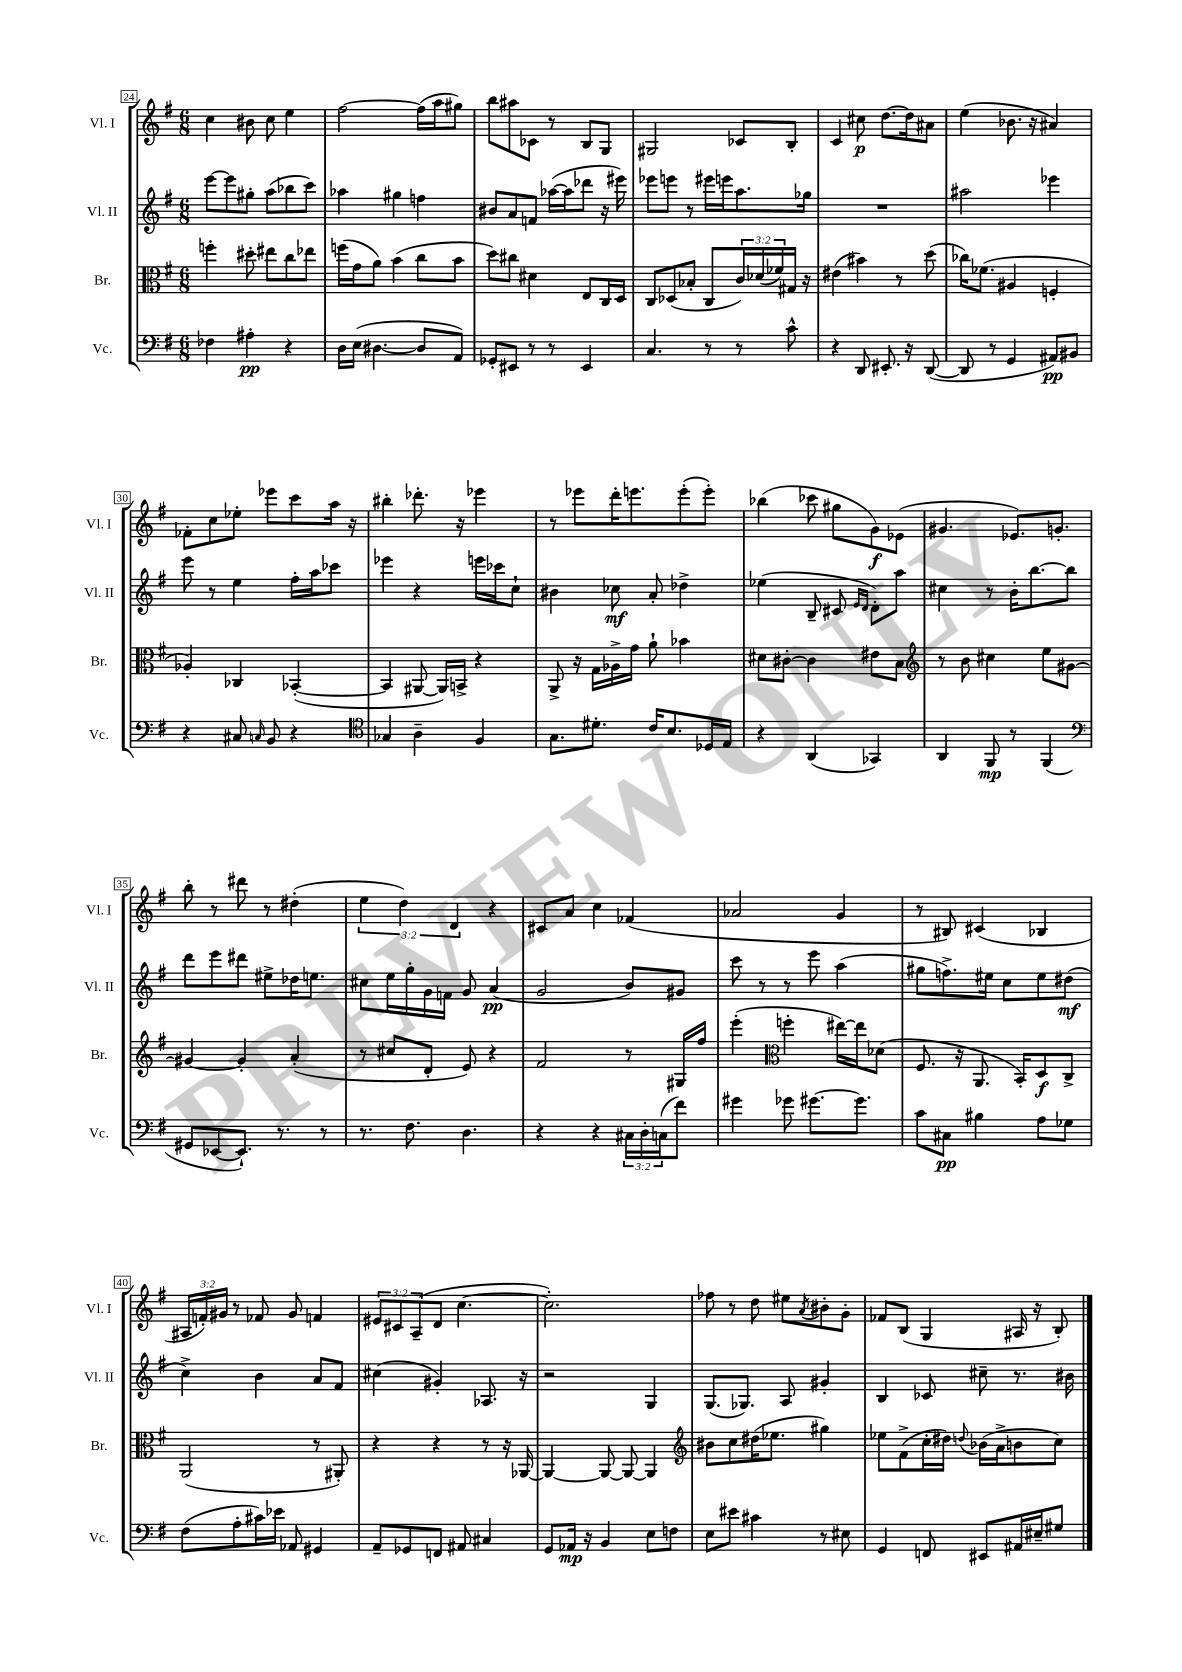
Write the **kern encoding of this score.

**kern	**kern	**kern	**kern
*staff4	*staff3	*staff2	*staff1
*clefF4	*clefC3	*clefG2	*clefG2
*k[f#]	*k[f#]	*k[f#]	*k[f#]
*M6/8	*M6/8	*M6/8	*M6/8
4F-\	4ff'\	[8eee\L	4cc\
.	.	8eee\]	.
4A#'\	8dd#'\	8gg#'\J	8b#\
.	8ee#\L	(8aa\L	8cc\
4r	8cc\	8bb-\	4ee\
.	8ee-\J	8ccc\J)	.
=	=	=	=
16D\LL	(16ff\LL	4aa-\	[2ff#\
(16E\JJ	16g\J	.	.
[4.D#\	8a\J)	.	.
.	(4b\	4gg#\	.
8D#/]L	8cc\L	4ff\	(16ff#\]LL
.	.	.	16aa\J
8AA/J)	8b\J	.	8gg#\J)
=	=	=	=
8GG-'/L	8dd\L)	8b#/L	8bb\L
8EE#/J	8cc#\J	8a/	8aa#\
8r	4d#\	8f/J	8c-\J
8r	.	([16aa-\LL	8r
.	.	16aa-\]J	.
4EE#/	8E/L	8ddd-\J	8B/L
.	16C/L	16r	8G/J
.	16D/JJ	16eee#\)	.
=	=	=	=
4.C/	8C/L	8eee-\L	2G#/
.	(8D-/	8eee\J	.
.	8B-'/J	8r	.
8r	8C/L	16eee#\LL	.
.	.	16eee\J	.
8r	24c/L)	8.aa\	8c-/L
.	(24d-/	.	.
.	24f-/)	.	.
8c^^\	16G#/JJ	.	8B'/J
.	16r	16gg-\Jk	.
=	=	=	=
4r	(4e#\	2.r	4c/
8DD/	4b#\)	.	8cc#\
8.EE#'/	.	.	[8.dd\L
.	8r	.	.
16r	.	.	16dd\]k
([8DD/	(8dd\	.	8a#\J
=	=	=	=
8DD/]	16cc-\LK)	2aa#\	(4ee\
.	(8.f-\J	.	.
8r	.	.	.
4GG/	4A#/	.	8.b-\
.	.	.	16r
8AA#/L)	4F'/	4eee-\	4a#/)
8BB#/J	.	.	.
=	=	=	=
4r	4A-'/)	8eee\	8f-'\L
.	.	8r	8cc\
8C#/	4C-/	4ee\	8ee-'\J
16qqC/	.	.	.
8BB/	.	.	8eee-\L
4r	([4BB-'/	16ff#'\LL	8ccc\
.	.	16aa\J	.
.	.	8ccc-\J	16aa\Jk
.	.	.	16r
=	=	=	=
*clefC4	*	*	*
4G-/	4BB-/]	4eee-\	4bb#'\
4A~\	[8AA#/	4r	8.ddd-'\
.	16AA#/]LL)	.	.
.	16BB^/JJ	.	16r
4F#/	4r	16eee\LL	4eee-\
.	.	16ccc-\J	.
.	.	8cc`\J	.
=	=	=	=
8.G\L	8AA^/	4b#\	8r
.	16r	.	8eee-\L
8.d#'\J	16G\LL	.	.
.	16A-^\	8cc-\	16ddd'\K
.	16g\JJ	.	8.eee\
16c/LK	8a`\	8a'/	.
8.B/	.	.	.
.	4b-\	4dd-^\	(8eee'\
16D-/L	.	.	8eee'\J)
16E/JJ	.	.	.
=	=	=	=
4r	8d#\L	(4ee-\	(4bb-\
.	[8c#'\J	.	.
(4AA/	4c#\]	8B~/	8ccc-\
.	.	8c#/	8gg#\L
.	.	16qqe/LL	.
.	.	16qqd/JJ	.
4GG-/)	8e#\L	8d'\L)	8g\)
.	8B\J	8aa\J	(8e-\J
=	=	=	=
*	*clefG2	*	*
4AA/	8r	4cc#\	4.g#/
.	8b\	.	.
8FF#/	4cc#\	8r	.
8r	.	16b'\LK	8.e-/L)
.	.	[8.bb\	.
(4FF#/	8ee\L	.	.
.	.	.	8.g'/J
.	[8g#\J	8bb\]J	.
=	=	=	=
*clefF4	*	*	*
8GG#/L	4g#/_	8ddd\L	8bb'\
[8EE-/	.	8eee\	8r
8.EE-`/]J)	4g#'/]	8ddd#\J	8ddd#\
.	.	8ee#^\L	8r
8.r	.	.	.
.	(4a'/	16dd-\K	(4dd#'\
.	.	8.ee\J	.
8r	.	.	.
=	=	=	=
8.r	8r	8cc#\L	6ee\
.	8cc#/L	16ee\L	.
.	.	.	6dd\)
8.F#\	.	16gg'\	.
.	8d'/J	16g\	.
.	.	16f\JJ	.
.	.	.	6d/
4.D\	8e/)	8g/	.
.	4r	(4a/	4r
=	=	=	=
4r	2f#/	2g/	8c#/L
.	.	.	8a/J
4r	.	.	4cc\
24C#\LL	8r	8b/L)	(4f-/
24D'\	.	.	.
(24C\J	.	.	.
8f#\J)	16G#/LL	8g#/J	.
.	16ff#/JJ	.	.
=	=	=	=
4g#\	(4eee'\	8ccc\	2a-/
.	.	8r	.
*	*clefC3	*	*
8g-\	4ff'\	8r	.
[8.g#\L	.	8eee\	.
.	[16ee#\LL)	(4aa\	4g/
8.g#\]J	16ee#\]J	.	.
.	(8d-\J	.	.
=	=	=	=
8c\L	8.F#/	8gg#\L	8r
8C#\J	.	8.ff^\)	8B#/)
.	16r	.	.
4B#\	8.AA/	.	(4c#/
.	.	16ee#\Jk	.
.	.	8cc\L	.
.	16BB'/LK)	.	.
8A\L	8D/	8ee#\	4B-/
8G-\J	8C^/J	(8dd#\J	.
=	=	=	=
(8F#\L	(2AA/	4cc^\)	24A#/LL
.	.	.	24f'/)
.	.	.	24g#/JJ
8A'\	.	.	8r
16c#\L)	.	4b\	8f-/
16e-\JJ	.	.	.
8AA-/	.	.	8g#/
4GG#/	8r	8a/L	4f/
.	8AA#'/)	8f#/J	.
=	=	=	=
8AA~/L	4r	(4cc#\	12e#/L
.	.	.	12c#/
8GG-/	.	.	.
.	.	.	(12A~/
8FF/J	4r	4g#'/)	8d/J
8AA#/	.	.	[4.cc\
4C#/	8r	8.A-/	.
.	16r	.	.
.	[16AA-/	16r	.
=	=	=	=
8GG/L	4AA-/_	2r	2.cc'\])
16AA-/Jk	.	.	.
16r	.	.	.
4BB/	8AA-/_	.	.
.	8AA-/_	.	.
8E\L	4AA-/]	4G/	.
8F\J	.	.	.
=	=	=	=
*	*clefG2	*	*
8E\L	8b#\L	(8.G/L	8ff-\
8e#\J	8cc\	.	8r
.	.	8.G-/J)	.
4c#\	(16dd#\K	.	8dd\
.	8.ee-\J	.	.
.	.	8A/	8ee#\L
.	.	.	8qa/
8r	4gg#\)	4g#'/	8b#'\
8E#\	.	.	8g'\J
=	=	=	=
4GG/	8ee-\L	4B/	8f-/L
.	(8f#^\	.	(8B/J
8FF/	16cc'\L	8c-/	4G/
.	16dd#\JJ)	.	.
.	8qqdd/	.	.
8EE#/L	(16b-\LL	8cc#~\	.
.	16a^\J	.	.
16AA#/L	8b\	8.r	16A#/
16E#~/J	.	.	16r
8G#/J	8cc\J)	.	8B'/)
.	.	16b#\	.
==	==	==	==
*-	*-	*-	*-
